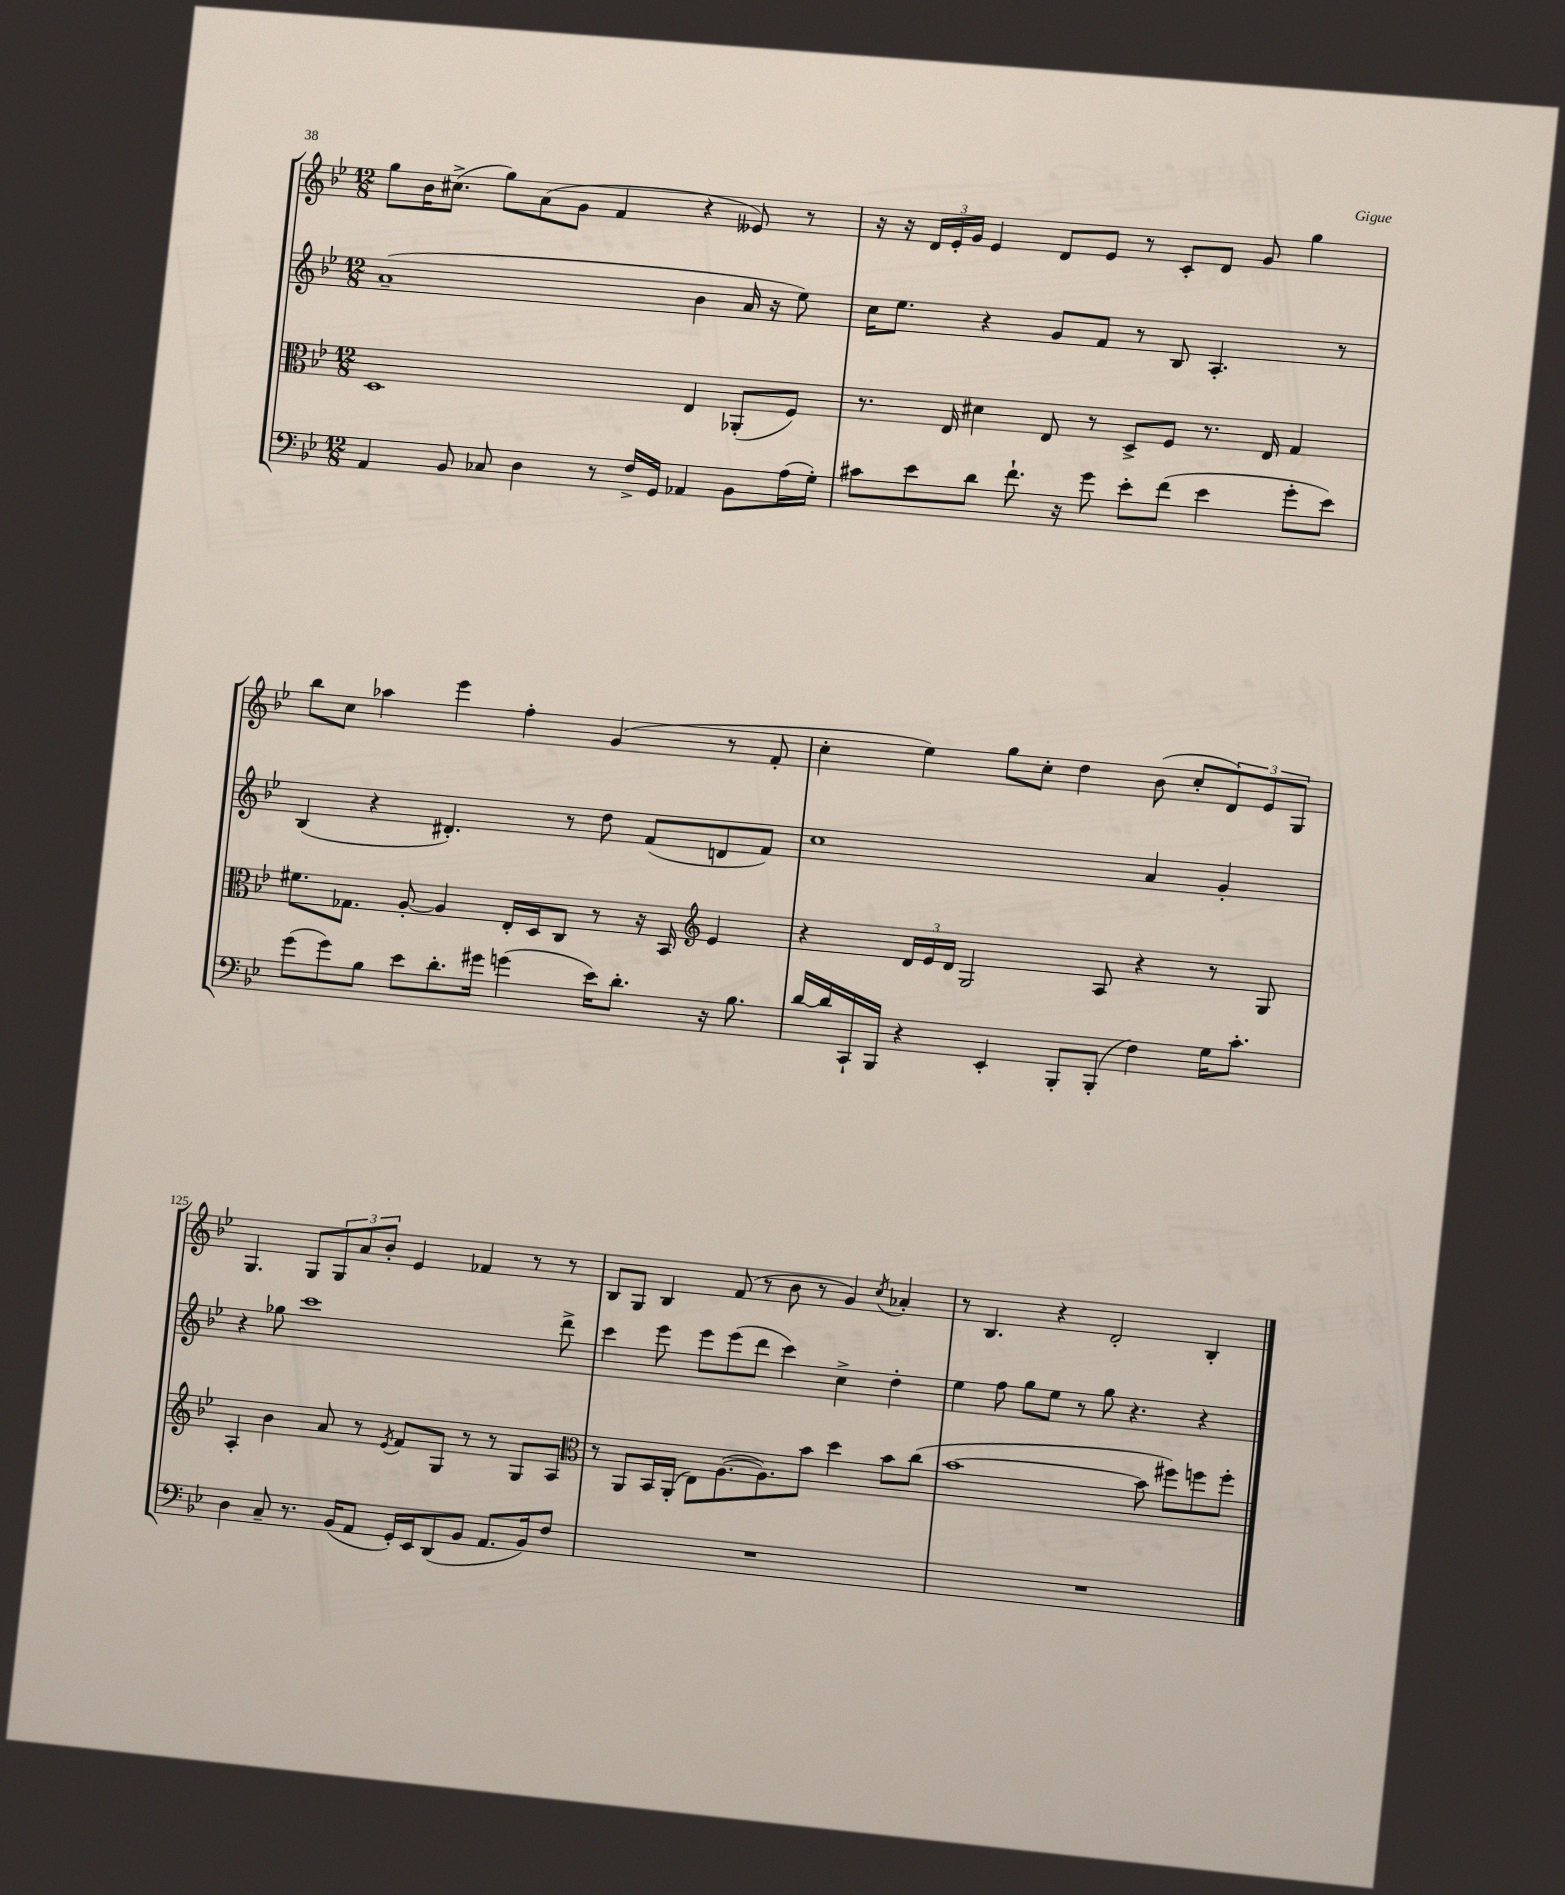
<<
\new StaffGroup <<
\new Staff = "s0" {
    \clef treble \key bes \major \numericTimeSignature \time 12/8
    g''8 bes'16 cis''8.->( g''8) a'8( g'8 f'4 r4 eeses'8) r8 |
    r16 r16 \tuplet 3/2 { d'16 ees'16-. g'16 } ees'4 d'8 ees'8 r8 c'8-. d'8 g'8 g''4 |
    bes''8 c''8 aes''4 ees'''4 f''4-. g'4( r8 f'8-. |
    c''4-. ees''4) g''8 c''8-. d''4 bes'8( c''8-. \tuplet 3/2 { d'8) ees'8 g8 } |
    g4. g8 \tuplet 3/2 { g8 a'8 bes'8-. } ees'4 fes'4 r8 r8 |
    bes8 g8 bes4 f'8( r8 bes'8 r8 g'4) \acciaccatura { c''8 } aes'4-. |
    r8 bes4. r4 d'2-. bes4-. \bar "|." |
}
\new Staff = "s1" {
    \clef treble \key bes \major \numericTimeSignature \time 12/8
    a'1--( bes'4 a'16 r16 ees''8) |
    c''16 ees''8. r4 g'8 f'8 r8 bes8 a4.-. r8 |
    bes4( r4 dis'4.-.) r8 d''8 f'8( d'8 f'8) |
    c''1 a'4 g'4-. |
    r4 ges''8 c'''1 d'''8-> |
    c'''4 ees'''8 ees'''8 ees'''8( d'''8 c'''4) c''4-> d''4-. |
    ees''4 f''8 g''8 ees''8 r8 g''8 r4. r4 \bar "|." |
}
\new Staff = "s2" {
    \clef alto \key bes \major \numericTimeSignature \time 12/8
    d1 ees4 aes,8-.( f8) |
    r8. ees16 dis'4 ees8 r8 d8-> f8 r8. ees16 g4 |
    fis'8. ges8. a8~-. a4 ees16-. d16 c8 r8 r16 bes,16 \clef treble ees'4 |
    r4 \tuplet 3/2 { d'16 ees'16 d'16 } g2 a8 r4 r8 g8 |
    a4-. bes'4 a'8 r8 \acciaccatura { ees'8 } f'8 g8 r8 r8 g8 a8 |
    \clef alto r8 a,8 bes,16 a,16-.( ees8) a8.~( a8.) bes'8 d''4 bes'8 c''8( |
    bes'1~ bes'8 fis''8) f''8 f''8-. \bar "|." |
}
\new Staff = "s3" {
    \clef bass \key bes \major \numericTimeSignature \time 12/8
    a,4 bes,8 ces8 d4 r8 f16-> g,16 aes,4 bes,8 a16( g16-.) |
    cis'8 ees'8 d'8 f'8.-! r16 g'8 ees'8-. f'8( ees'4 g'8-. ees'8) |
    g'8( g'8) bes8 ees'8 d'8.-. gis'16 g'4( ees'16) d'8.-. r16 bes8. |
    d'16~ d'16 c,16-! bes,,16 r4 ees,4-. bes,,8-. bes,,8-.( f4) g16 c'8.-. |
    d4 c8-- r8. bes,16( a,8 g,16-.) ees,16 d,8( bes,8 a,8. bes,16) f8 |
    R1. |
    R1. \bar "|." |
}
>>
>>
\layout { \context { \Score currentBarNumber = #121 \override BarNumber.break-visibility = ##(#f #t #t) barNumberVisibility = #(every-nth-bar-number-visible 5) } }
